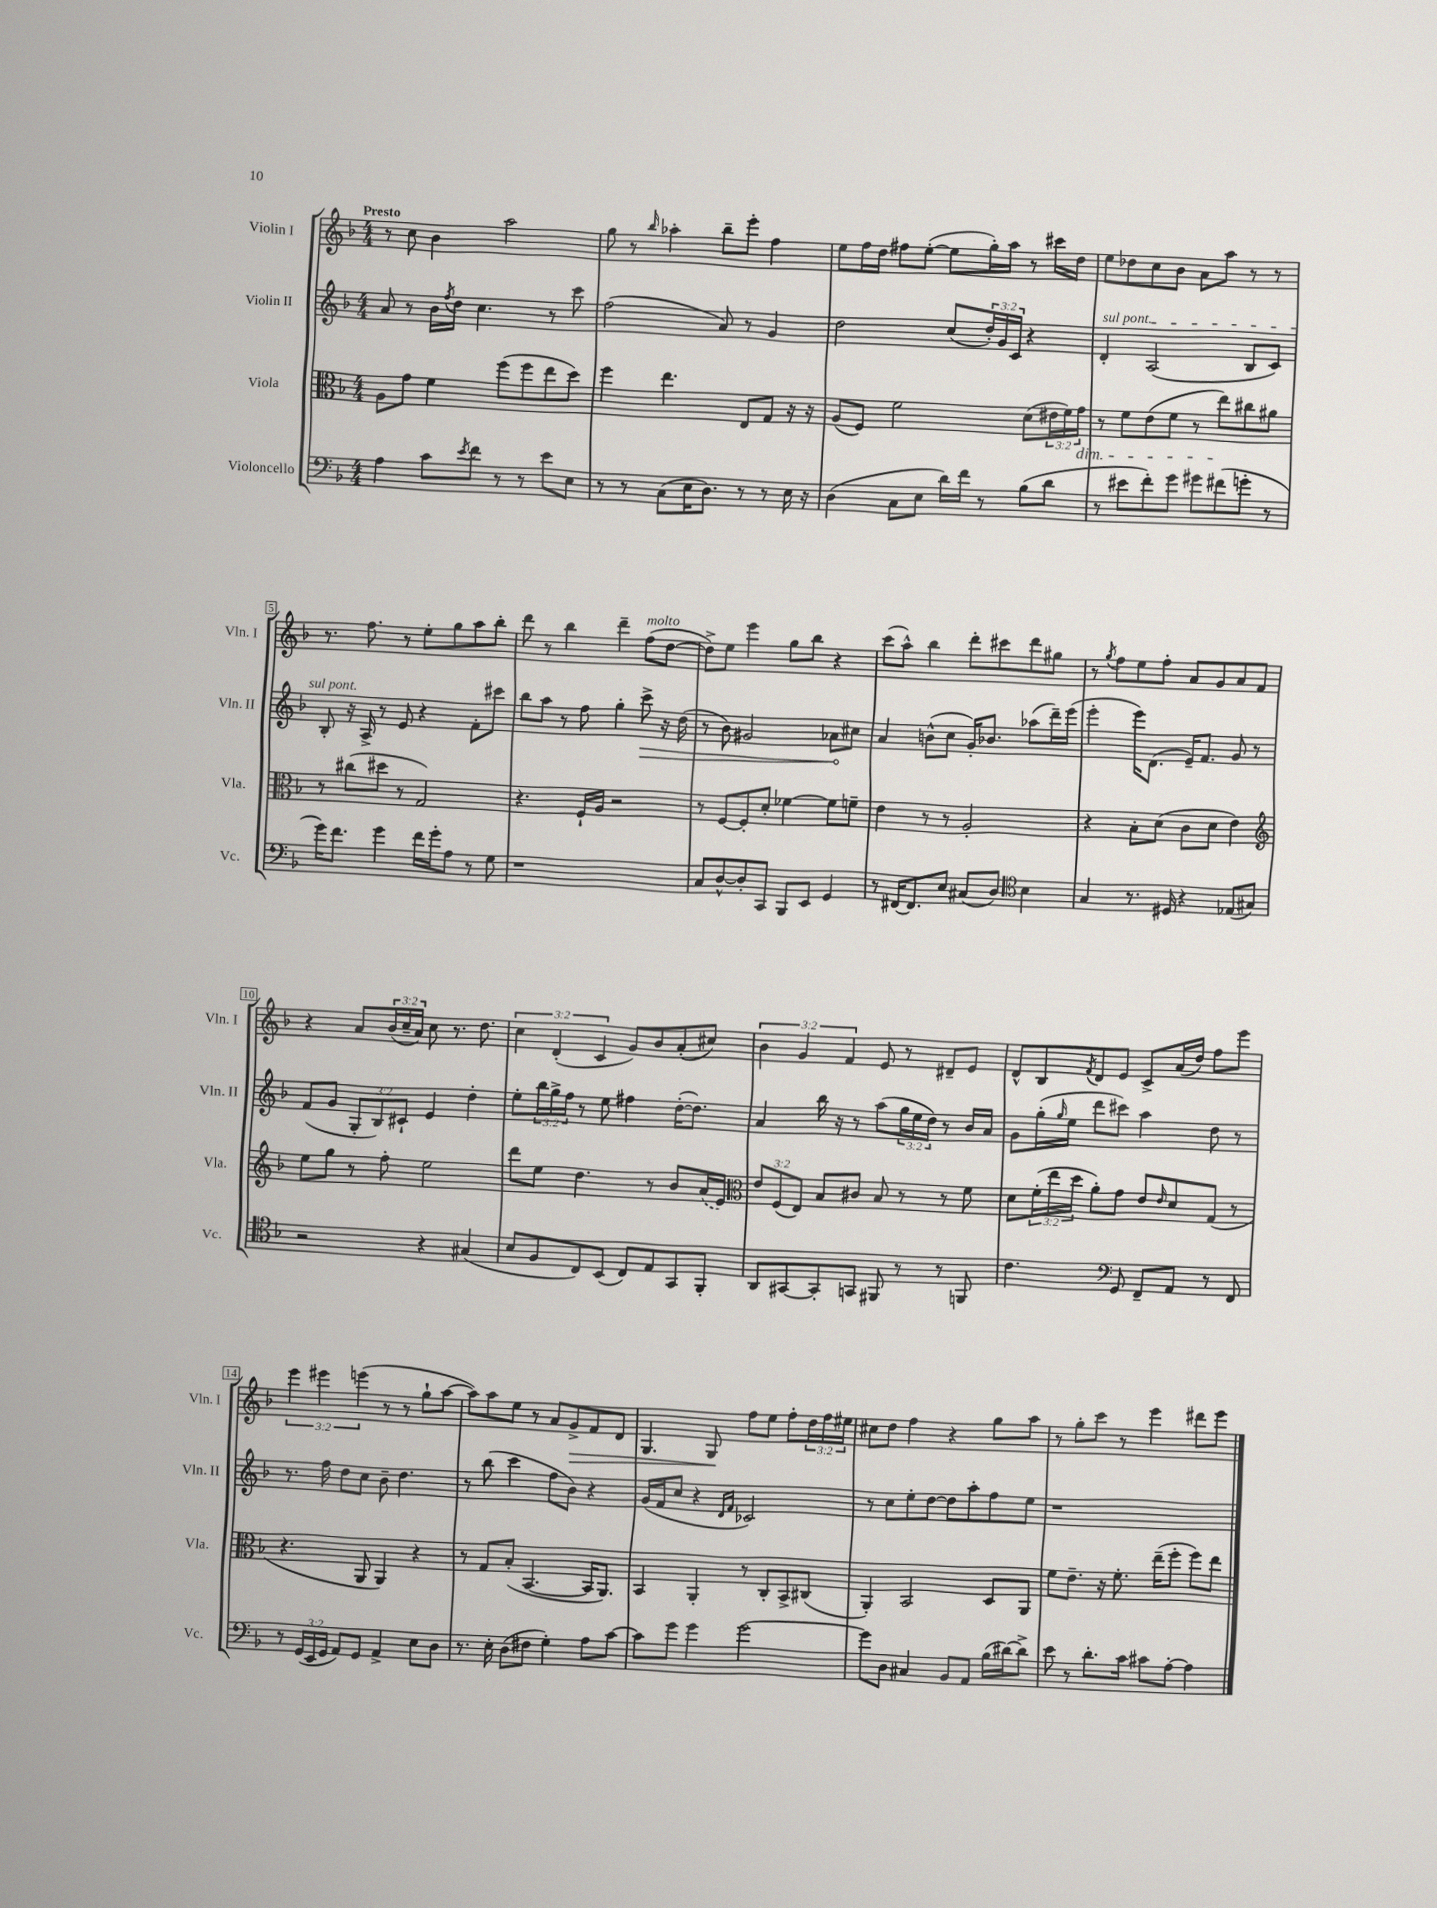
<<
\new StaffGroup <<
\new Staff = "s0" \with { instrumentName = "Violin I" shortInstrumentName = "Vln. I" } {
    \clef treble \key f \major \numericTimeSignature \time 4/4 \override Staff.TupletNumber.text = #tuplet-number::calc-fraction-text \tempo "Presto"
    r8 c''8 bes'4 a''2 |
    g''8 r8 \grace { bes''16 } aes''4-. bes''8-- e'''8-. f''4 |
    e''8 f''16 d''16 fis''8 e''8~-.( e''8 g''16-.) a''16 r8 cis'''16 d''16 |
    e''8 des''8 c''8 bes'8 a'8 a''8 r8 r8 |
    r8. f''8. r8 e''8-. g''8 a''8 bes''8-. |
    d'''8 r8 bes''4 d'''4-- f''8^\markup { \italic "molto" }( d''8~ |
    d''8->) e''8 e'''4 g''8 bes''8 r4 |
    c'''8( a''8-^) bes''4 d'''8-. cis'''8 d'''8 gis''8 |
    r8 \acciaccatura { g''8 } f''8 e''8 f''8-. a'8 g'8 a'8 f'8 |
    r4 a'8 \tuplet 3/2 { bes'16( c''16-- a'16) } c''8 r8. d''8. |
    \tuplet 3/2 { c''4 d'4-.( c'4 } g'8) bes'8 a'8-.( cis''8) |
    \tuplet 3/2 { bes'4 g'4 f'4 } e'8 r8 dis'8-- e'8 |
    d'8-^ bes8 \acciaccatura { f'8 } d'8 e'8 c'8-> a'16( d''16) f''8 e'''8 |
    \tuplet 3/2 { e'''4 eis'''4 e'''4( } r8 r8 g''8-! a''8~ |
    a''8) a''8 e''8 r8 a'8 g'8->\> f'8 d'8 |
    g4. g8\! f''8 e''8 f''8-. \tuplet 3/2 { d''16 f''16 eis''16 } |
    cis''8 d''8 f''4 r4 g''8 a''8 |
    r8 g''8-. c'''8 r8 e'''4 dis'''8 e'''8 \bar "|." |
}
\new Staff = "s1" \with { instrumentName = "Violin II" shortInstrumentName = "Vln. II" } {
    \clef treble \key f \major \numericTimeSignature \time 4/4 \override Staff.TupletNumber.text = #tuplet-number::calc-fraction-text
    a'8 r8 bes'16 \acciaccatura { f''8 } d''16 c''4. r8 c'''8 |
    f''2( a'8) r8 g'4 |
    d''2 c''8( \tuplet 3/2 { d''16-.) g'16 c'16 } r4 |
    \once \override TextSpanner.bound-details.left.text = \markup { \italic "sul pont." } d'4-.\startTextSpan a2( bes8 c'8) |
    bes8-.\stopTextSpan r16 a16-> r8 e'8 r4 f'8-. cis'''8 |
    bes''8 a''8 r8 f''8 g''4-. \once \override Hairpin.circled-tip = ##t c'''8->\> r16 d''16( |
    r8 bes'8) gis'2 aes'8\! cis''8 |
    a'4 b'8-^( c''8 g'16-.) bes'8. aes''8( d'''16--) e'''16( |
    e'''4-. e'''16) d'8.( e'16--) f'8. g'8 r8 |
    f'8( g'8 \tuplet 3/2 { g8-. bes8) cis'8-! } e'4 d''4-. |
    e''8-. \tuplet 3/2 { bes''16 g''16-> f''16 } r8 e''8 fis''4 d''16~-.( d''8.) |
    a'4 bes''16 r16 r8 a''8( \tuplet 3/2 { g''16 e''16 d''16) } r8 bes'16 a'16 |
    g'8 g''16-.( \grace { g''16 } e''16 d'''8 cis'''8) a''4 d''8 r8 |
    r8. f''16 d''8 c''8 bes'8-- d''4. |
    r8 bes''8( c'''4 f''8 bes'8) r4 |
    g'16( f'16 c''8 r4 \grace { d'16 f'16 } ces'2) |
    r8 c''8 e''8-. d''8~ d''8 a''8-. f''8 e''8 |
    r1 \bar "|." |
}
\new Staff = "s2" \with { instrumentName = "Viola" shortInstrumentName = "Vla." } {
    \clef alto \key f \major \numericTimeSignature \time 4/4 \override Staff.TupletNumber.text = #tuplet-number::calc-fraction-text
    a8 g'8 f'4 f''8( f''8 e''8 d''8) |
    f''4 e''4. e8 g8 r16 r16 |
    a8( f8) f'2 d'8( \tuplet 3/2 { eis'16 f'16) g'16\dim } |
    r8 f'8 e'8( f'8 r8 e''8\!) cis''8 ais'8 |
    r8 cis''8( dis''8 r8 g2) |
    r4. f16-! a16 r2 |
    r8 f8~ f8-. d'8-. fes'4~ fes'8 f'8-- |
    e'4 r8 r8 a2-. |
    r4 bes8-. d'8( c'8 d'8 e'4) |
    \clef treble e''8 g''8 r8 f''8-. e''2 |
    d'''8 e''8 d''4. r8 bes'8 \once \slurDashed a'16( e'16) |
    \clef alto \tuplet 3/2 { e'8 f8( e8) } bes8 cis'8 bes8 r8 r8 f'8 |
    d'8 \tuplet 3/2 { f'16-.( e''16 d''16 } a'8-.) g'8 e'8 \grace { e'16 } d'8 g8( r8 |
    r4. a,8 a,4) r4 |
    r8 g8 bes8-.( bes,4.~ bes,16 a,8.) |
    bes,4 a,4-. r8 c8-. bes,8-> cis8( |
    a,4-.) bes,2 d8 a,8 |
    f'8 e'8.-- r16 f'8.-. e''16--( f''8-. f''8) e''8 \bar "|." |
}
\new Staff = "s3" \with { instrumentName = "Violoncello" shortInstrumentName = "Vc." } {
    \clef bass \key f \major \numericTimeSignature \time 4/4 \override Staff.TupletNumber.text = #tuplet-number::calc-fraction-text
    a4 c'8 \acciaccatura { e'8 } f'8 r8 r8 e'8 e8 |
    r8 r8 c8( e16 d8.) r8 r8 e16 r16 |
    d4( c8 e8 d'16) f'16 r8 bes8( d'8 |
    r8 eis'8 f'8-.) g'8 gis'8 fis'8( g'8-. r8 |
    g'16) f'8. g'4 f'16 g'16-. a8 r8 g8 |
    r1 |
    c8 d8~-^ d8-. c,8 bes,,8 e,8 g,4 |
    r8 fis,16~ fis,8. e8 cis8( d8) \clef tenor bes4 |
    g4 r8. dis16 r4 ees8( gis8) |
    r2 r4 gis4( |
    bes8 f8 c8) bes,8( c8) e8 g,8 f,8-. |
    a,8 gis,8~ gis,8-. g,8 fis,8 r8 r8 f,8 |
    c'4. \clef bass g,8 f,8-- a,8 r8 f,8 |
    r8 \tuplet 3/2 { g,16( e,16 g,16 } a,8) g,8 a,4-> e8 d8 |
    r8. e16-. d8( fis8 g4-.) a8 c'8~ |
    c'8 g'8 g'4 g'2~ |
    g'8 d8 cis4 bes,8 a,8 bes16( dis'16~) dis'8-> |
    e'8 r8 d'8.-. c'16 cis'8 a8~-. a4 \bar "|." |
}
>>
>>
\layout { \context { \Score \override BarNumber.stencil = #(make-stencil-boxer 0.1 0.3 ly:text-interface::print) } }
